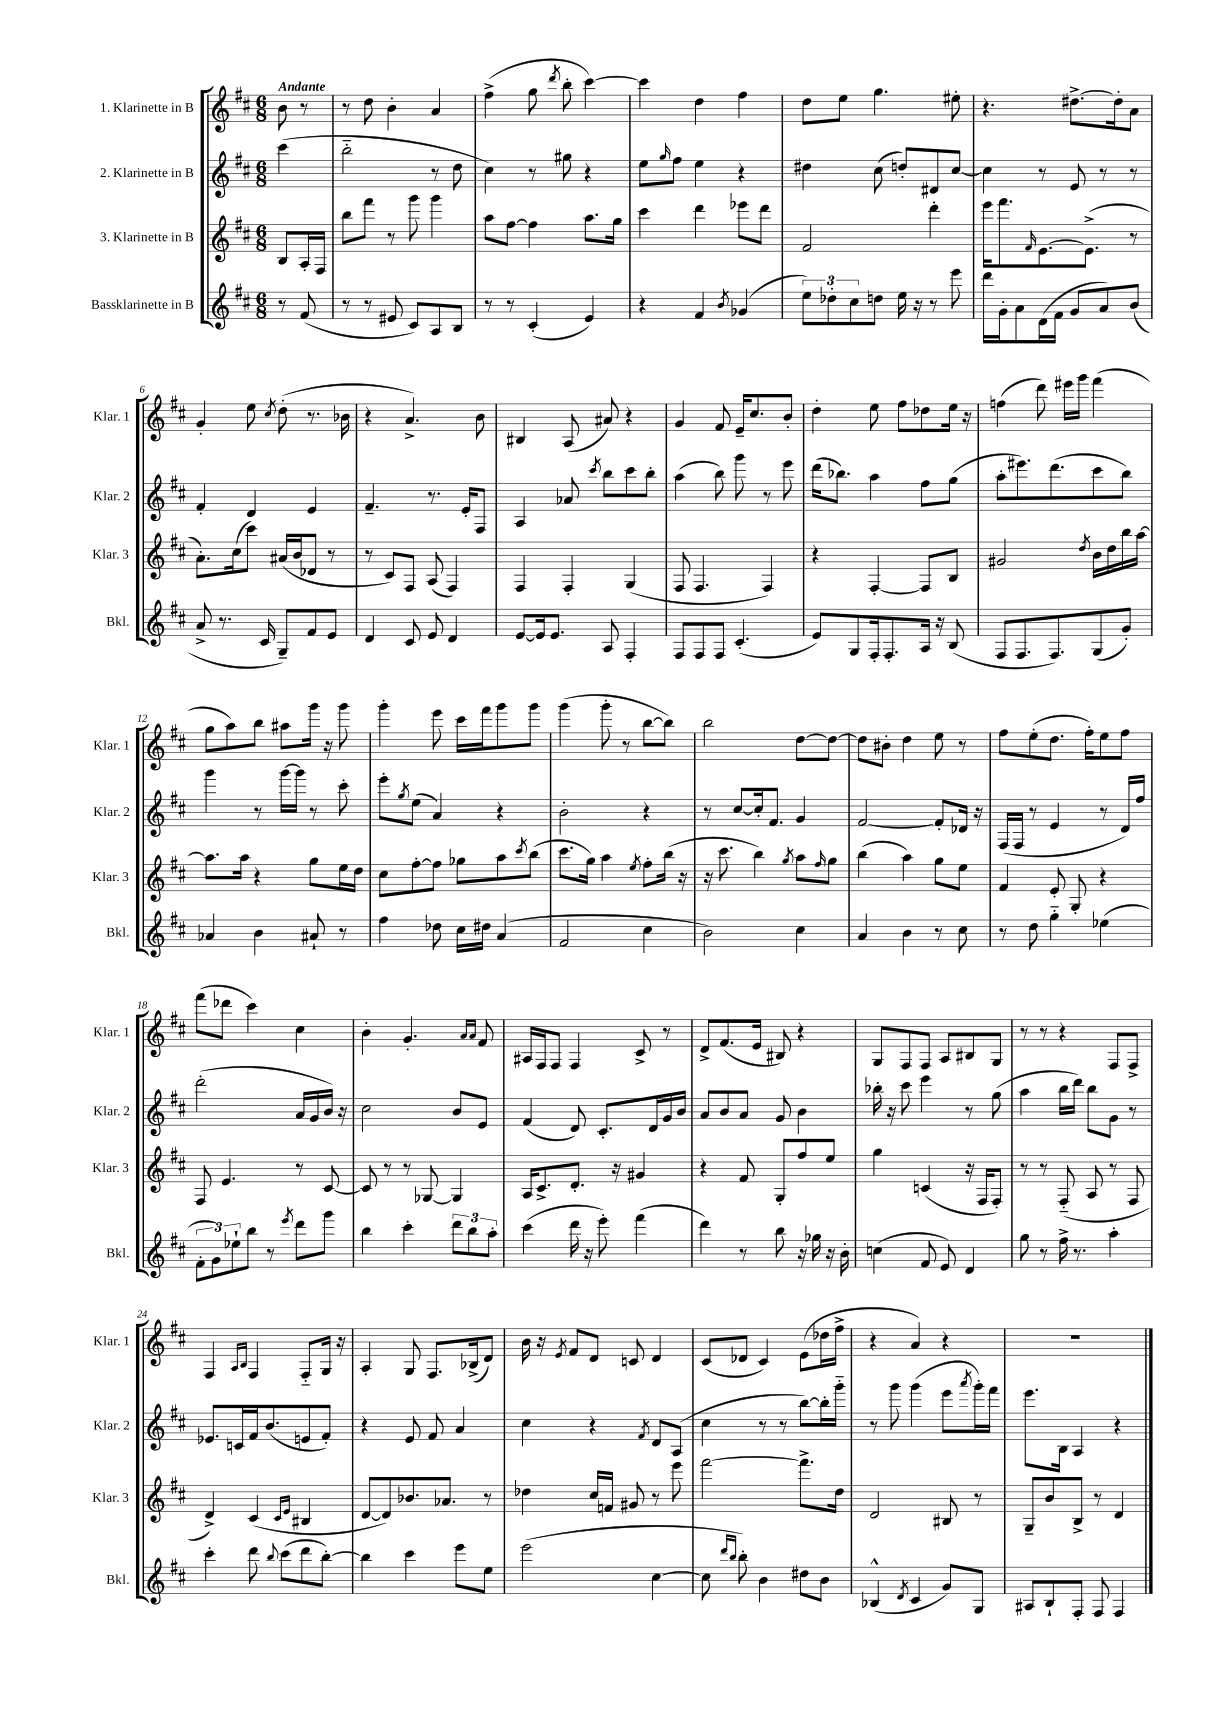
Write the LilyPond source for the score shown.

<<
\new StaffGroup <<
\new Staff = "s0" \with { instrumentName = "1. Klarinette in B" shortInstrumentName = "Klar. 1" } {
    \clef treble \key d \major \numericTimeSignature \time 6/8 \partial 4 \tempo "Andante"
    b'8 r8 |
    r8 d''8 b'4-. a'4 |
    fis''4->( g''8 \acciaccatura { d'''8 } b''8-. cis'''4~) |
    cis'''4 d''4 fis''4 |
    d''8 e''8 g''4. eis''8-. |
    r4. dis''8.~-> dis''16-. a'8 |
    g'4-. e''8 \acciaccatura { cis''8 } d''8-.( r8. bes'16 |
    r4 a'4.->) b'8 |
    bis4 a8( ais'8) r4 |
    g'4 fis'8 e'16-- cis''8. b'8-. |
    d''4-. e''8 fis''8 des''8 e''16 r16 |
    f''4( d'''8) eis'''16 g'''16 fis'''4( |
    g''8 a''8) b''8 ais''8 g'''16 r16 g'''8 |
    g'''4-. e'''8 cis'''16 fis'''16 g'''8 g'''8 |
    g'''4( g'''8-. r8 b''8~ b''8) |
    b''2 d''8~ d''8~ |
    d''8 bis'8-. d''4 e''8 r8 |
    fis''8 e''8-.( d''8. fis''16-.) e''8 fis''8 |
    fis'''8( des'''8 cis'''4) cis''4 |
    b'4-. g'4.-. \grace { a'16 a'16 } fis'8 |
    ais16 fis16 fis8 fis4 cis'8-> r8 |
    d'8-> fis'8.( e'16 bis8) r4 |
    g8 fis8 fis8 a8 bis8 g8 |
    r8 r8 r4 fis8 fis8-> |
    fis4 \grace { a16 b16 } fis4 fis8-_ g16 r16 |
    a4-. g8 fis8. bes16->( d'8) |
    b'16 r16 \acciaccatura { e'8 } fis'8 d'8 c'8 d'4 |
    cis'8( des'8 cis'4) e'8( des''16 fis''16-> |
    r4 a'4) r4 |
    R2. \bar "|." |
}
\new Staff = "s1" \with { instrumentName = "2. Klarinette in B" shortInstrumentName = "Klar. 2" } {
    \clef treble \key d \major \numericTimeSignature \time 6/8 \partial 4
    cis'''4( |
    b''2-_ r8 d''8 |
    cis''4) r8 gis''8 r4 |
    e''8 \grace { g''16 } fis''8 e''4 r4 |
    dis''4 cis''8( d''8-.) dis'8 cis''8~ |
    cis''4 r8 e'8 r8 r8 |
    fis'4-. d'4 e'4 |
    fis'4.-- r8. e'16-. fis8 |
    a4 aes'8 \acciaccatura { cis'''8 } b''8 cis'''8 b''8-. |
    a''4( b''8) g'''8 r8 e'''8 |
    d'''16( bes''8.) a''4 fis''8 g''8( |
    a''8-. eis'''8.) d'''8.( cis'''8 b''8) |
    g'''4 r8 g'''16~ g'''16 r8 cis'''8-. |
    e'''8-. \acciaccatura { g''8 } e''8( a'4) r4 |
    b'2-. r4 |
    r8 cis''8~ cis''16-. fis'8. g'4 |
    fis'2~ fis'8-. des'16 r16 |
    fis16( fis16 r8 e'4 r8 d'16) fis''16 |
    d'''2-.( a'16 g'16 b'16) r16 |
    cis''2 b'8 e'8 |
    fis'4( d'8) cis'8.-. d'16 g'16 b'16 |
    a'8 b'8 a'8 g'8 b'4 |
    bes''16-. r16 cis'''8 e'''4 r8 g''8( |
    a''4 b''16 d'''16) b''8 g'8 r8 |
    ees'8. c'16 fis'16 b'8.( e'8 fis'8-.) |
    r4 e'8 fis'8 a'4 |
    cis''4 r4 \acciaccatura { fis'8 } d'8 a8( |
    cis''4 r8 r8 b''8~) b''16-. g'''16-_ |
    r8 g'''8 g'''4( e'''8 \acciaccatura { a'''8 } g'''16-.) fis'''16 |
    e'''8. b16 a4 r4 \bar "|." |
}
\new Staff = "s2" \with { instrumentName = "3. Klarinette in B" shortInstrumentName = "Klar. 3" } {
    \clef treble \key d \major \numericTimeSignature \time 6/8 \partial 4
    b8 a16-. fis16 |
    b''8 fis'''8 r8 g'''8 g'''4 |
    a''8 fis''8~ fis''4 a''8. g''16 |
    cis'''4 d'''4 ees'''8 d'''8 |
    fis'2 d'''4-. |
    e'''16 fis'''8. \grace { fis'16 } e'8.~ e'8.->( r8 |
    a'8.-.) cis''16( cis'''8) ais'16( b'16 des'8 r8 |
    r8 cis'8) fis8 a8( fis4) |
    fis4 fis4-. g4( |
    fis8 fis4. fis4) |
    r4 fis4~-. fis8 b8 |
    gis'2 \acciaccatura { d''8 } b'16 d''16 b''16 a''16~ |
    a''8. a''16 r4 g''8 e''16 d''16 |
    cis''8 fis''8~-. fis''8 ges''8 a''8 \acciaccatura { cis'''8 } b''8( |
    cis'''8. g''16) a''4 \acciaccatura { e''8 } fis''8-. b''16( r16 |
    r16 cis'''8. b''4) \acciaccatura { g''8 } a''8 \grace { fis''16 } g''8 |
    b''4( a''4) g''8 e''8 |
    fis'4 e'8-. g8-. r4 |
    fis8 e'4. r8 cis'8~ |
    cis'8 r8 r8 ges8~ ges4 |
    a16 cis'8.-> d'8.-. r16 gis'4 |
    r4 fis'8 g8-. fis''8 e''8 |
    g''4 c'4( r16 fis16 fis8-.) |
    r8 r8 fis8-_( a8 r8 fis8 |
    d'4->) cis'4( \grace { cis'16 e'16 } bis4 |
    d'8~ d'8) bes'8. aes'8. r8 |
    des''4 cis''16 f'16 gis'8 r8 e'''8 |
    fis'''2~ fis'''8.-> d''16 |
    d'2 bis8 r8 |
    g8-- b'8 b8-> r8 d'4 \bar "|." |
}
\new Staff = "s3" \with { instrumentName = "Bassklarinette in B" shortInstrumentName = "Bkl." } {
    \clef treble \key d \major \numericTimeSignature \time 6/8 \partial 4
    r8 fis'8( |
    r8 r8 eis'8 cis'8) a8 b8 |
    r8 r8 cis'4-.( e'4) |
    r4 fis'4 \acciaccatura { b'8 } ges'4( |
    \tuplet 3/2 { e''8) des''8-. cis''8 } d''8 e''16 r16 r8 e'''8 |
    d'''16 g'16-. a'8 d'16( fis'16 g'8 a'8) b'8( |
    a'8-> r8. cis'16 g8--) fis'8 e'8 |
    d'4 cis'8 e'8 d'4 |
    e'8~ e'16 e'8. a8 fis4-. |
    fis8 fis8 fis8 cis'4.-.( |
    e'8) g8 fis16-. fis8.-. a16 r16 b8( |
    fis8 fis8. fis8.) g8( g'8-.) |
    aes'4 b'4 ais'8-! r8 |
    fis''4 des''8 cis''16 dis''16 a'4( |
    fis'2 cis''4 |
    b'2) cis''4 |
    a'4 b'4 r8 cis''8 |
    r8 d''8 g''4-_ ees''4( |
    \tuplet 3/2 { fis'8-. g'8) ees''8-! } b''8 r8 \acciaccatura { e'''8 } d'''8 g'''8 |
    b''4 cis'''4-. \tuplet 3/2 { d'''8 b''8 a''8-. } |
    cis'''4( d'''16 r16 e'''8-.) fis'''4( |
    d'''4) r8 b''8 r16 ges''16 r16 b'16-. |
    c''4( fis'8 e'8) d'4 |
    g''8 r8 fis''16-> r8. a''4-. |
    cis'''4-. d'''8 \appoggiatura { b''8 } cis'''8( d'''8 b''8~-.) |
    b''4 cis'''4 e'''8 e''8 |
    e'''2( cis''4~ |
    cis''8 \grace { d'''16 b''16 } b''8-.) b'4 dis''8 b'8 |
    bes4-^( \acciaccatura { d'8 } cis'4 g'8) g8 |
    ais8 b8-! fis8-. fis8 fis4 \bar "|." |
}
>>
>>
